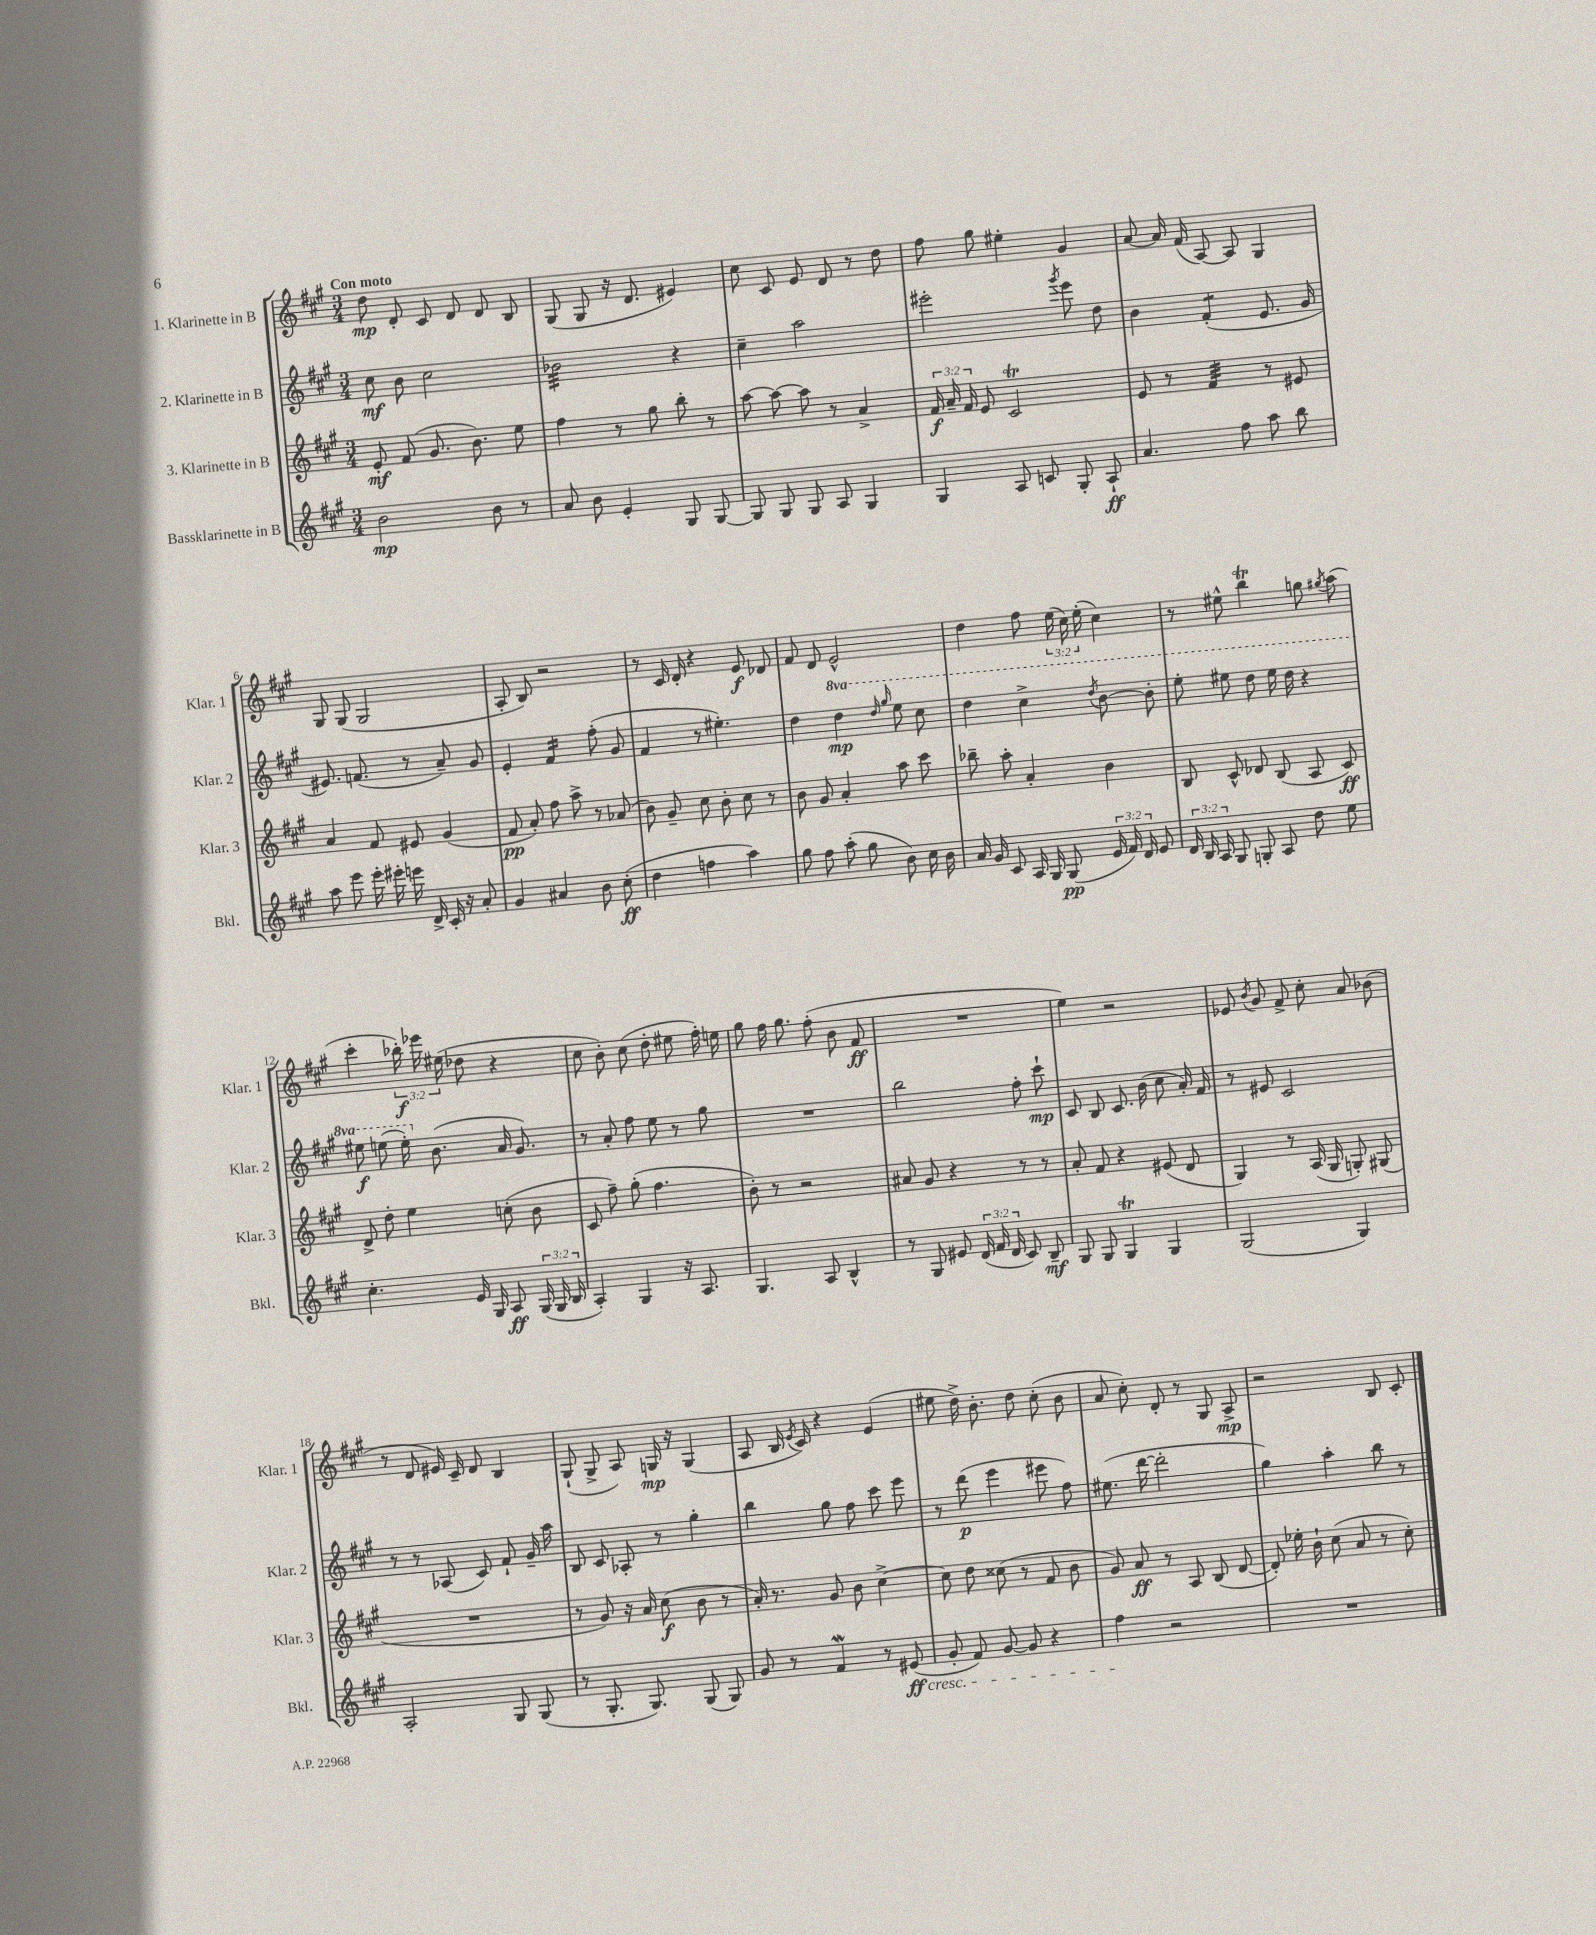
<<
\new StaffGroup <<
\new Staff = "s0" \with { instrumentName = "1. Klarinette in B" shortInstrumentName = "Klar. 1" } {
    \clef treble \key a \major \numericTimeSignature \time 3/4 \override Staff.TupletNumber.text = #tuplet-number::calc-fraction-text \tempo "Con moto"
    \autoBeamOff d''8\mp d'8-. cis'8 d'8 d'8 b8 |
    gis8( gis8 r16 d'8. eis'4) |
    cis''8 cis'8 e'8 d'8 r8 d''8 |
    fis''8 gis''8 eis''4-. gis'4 |
    a'8~ a'16 fis'16( a8~) a8 gis4 |
    gis8 gis8( gis2 |
    a8-. b8) r2 |
    r8 cis'16 d'16-. r4 e'8\f des'8 |
    fis'8 d'8 e'2-^ |
    d''4 fis''8 \tuplet 3/2 { e''16( cis''16) e''16-.( } cis''4) |
    r8 eis''8-^ b''4\trill g''8 \acciaccatura { gis''8 } a''8( |
    cis'''4-. \tuplet 3/2 { bes''16-.\f) ees'''16 eis''16( } des''8 r4 |
    cis''8 b'8-.) cis''8( d''8-. eis''8 fis''16-.) e''16 |
    gis''8 fis''16 gis''8. fis''8-.( b'8 fis'8\ff |
    R2. |
    e''4) r2 |
    ees'8 \acciaccatura { b'8 } gis'8 fis'8-> cis''8-. a'8 bes'8( |
    r8 d'8 eis'16) cis'16-- d'8 b4 |
    gis8-!( gis8-> a8) g16\mp r16 g4( |
    a8 b16 \acciaccatura { e'8 } cis'16) r4 e'4( |
    eis''8 d''16->) b'8.-. d''8 cis''8-.( b'8 |
    a'8 cis''8-.) d'8-. r8 gis8 a8->\mp |
    r2 b8 cis'8-. \bar "|." |
}
\new Staff = "s1" \with { instrumentName = "2. Klarinette in B" shortInstrumentName = "Klar. 2" } {
    \clef treble \key a \major \numericTimeSignature \time 3/4 \set Staff.ottavationMarkups = #ottavation-simple-ordinals
    \autoBeamOff cis''8\mf b'8 cis''2 |
    bes'2:32 r4 |
    cis''4-- a''2 |
    eis'''2-. \acciaccatura { gis'''8 } eis'''8 d''8 |
    b'4 fis'4:8-.( e'8. gis'16 |
    eis'8.) f'8.( r8 a'8--) gis'8 |
    e'4-. fis'4:16 fis''8-.( gis'8 |
    fis'4 r8 eis''4.-.) |
    d''4 \ottava #1 d'''4\mp \grace { d'''16 gis'''16 } e'''8 cis'''8 |
    d'''4 cis'''4-> \acciaccatura { d'''8 } b''8~ b''8-. |
    e'''8-. eis'''8 d'''8 eis'''16 d'''16 r4 |
    eis'''8\f e'''8( e'''16-.) \ottava #0 b'8.( a'16 gis'8.) |
    r8 a'8-. fis''8 e''8 r8 gis''8 |
    R2. |
    b''2 fis''8-. cis'''8-!\mp |
    cis'8 b8 cis'8. b'16( cis''8 a'16-.) fis'16 |
    r8 eis'8 cis'2 |
    r8 r8 aes8( cis'8) fis'8-! gis'16-- a''16 |
    b8 cis'8 aes8-. r8 gis''4-. |
    b''4 gis''8 fis''8 cis'''8 e'''8 |
    r8 d'''8\p( e'''4 eis'''8 fis''8) |
    eis''8.( d'''16~ d'''2-. |
    gis''4) a''4-. b''8 r8 \bar "|." |
}
\new Staff = "s2" \with { instrumentName = "3. Klarinette in B" shortInstrumentName = "Klar. 3" } {
    \clef treble \key a \major \numericTimeSignature \time 3/4 \override Staff.TupletNumber.text = #tuplet-number::calc-fraction-text
    \autoBeamOff e'8-.\mf fis'8( gis'8. b'8.) e''8 |
    fis''4 r8 gis''8 b''8-. r8 |
    a''8~ a''8~ a''8 r8 a'4-> |
    \tuplet 3/2 { fis'16\f a'16-- fis'16 } e'8 cis'2\trill |
    e'8 r8 fis'4:32 r8 eis'8 |
    a'4 fis'8 eis'8 gis'4( |
    fis'8\pp a'8-.) fis''8 a''8-> r8 aes'8( |
    b'8) gis'8-- cis''8 b'8-. cis''8 r8 |
    b'8 gis'8 a'4-. a''8 cis'''8 |
    bes''8-- a''8-. a'4-. b'4 |
    b8 cis'8-^ des'8 b8( a8 cis'8\ff) |
    d'8-> d''8-. e''4 c''8-.( b'8 |
    cis'8 fis''8--) gis''8-.( fis''4. |
    b'8-.) r8 r2 |
    ais'8 gis'8 r4 r8 r8 |
    a'8-. fis'8 r4 eis'8( d'8 |
    gis4) r8 a16( gis16 g8-.) gis8( |
    R2. |
    r8 gis'8) r16 a'16 cis''8\f( b'8 r8 |
    a'16-.) r8. gis'8 b'8 cis''4~-> |
    cis''8 d''8 cisis''8( r8 fis'8 b'8 |
    gis'8) a'8\ff r8 a8 b8( d'8~ |
    d'8-.) ees''16-. b'16-! cis''8( a'8 r8 cis''8-.) \bar "|." |
}
\new Staff = "s3" \with { instrumentName = "Bassklarinette in B" shortInstrumentName = "Bkl." } {
    \clef treble \key a \major \numericTimeSignature \time 3/4 \override Staff.TupletNumber.text = #tuplet-number::calc-fraction-text
    \autoBeamOff b'2\mp b'8 r8 |
    a'8 b'8 e'4-. gis8 gis8~ |
    gis8 gis8 gis8 a8 gis4 |
    gis4 a8 c'8 gis8-. a8-!\ff |
    a'4. fis''8 a''8 b''8 |
    a''8 e'''8 e'''16-. eis'''16-. e'''16 d'16-> cis'16-. r16 a'8-. |
    gis'4 ais'4 b'8 cis''8-.\ff( |
    d''4 f''4 a''4) |
    gis''8 fis''8 a''8-.( gis''8 b'8) cis''16 b'16 |
    a'16 gis'16 cis'8 a16 gis16 gis8\pp( \tuplet 3/2 { e'16 fis'16) d'16 } e'8 |
    \tuplet 3/2 { d'16 b16 a16 } gis8 g8-. a8 d''8 e''8 |
    cis''4.-. e'16 gis16 a8\ff \tuplet 3/2 { gis16( gis16 b16 } |
    a4-.) gis4 r16 a8. |
    gis4. a8 b4-^ |
    r8 gis8 eis'8 \tuplet 3/2 { d'16( fis'16 d'16 } cis'8) b8--\mf |
    gis8 gis8 gis4\trill gis4 |
    gis2( gis4) |
    a2-. gis8 gis8( |
    r8 gis8.-. gis8.) gis8( gis8) |
    gis'8 r8 fis'4\mordent r8 eis'8\ff\cresc( |
    gis'8-. fis'8) gis'8~ gis'8 r4 |
    fis''4\! r2 |
    R2. \bar "|." |
}
>>
>>
